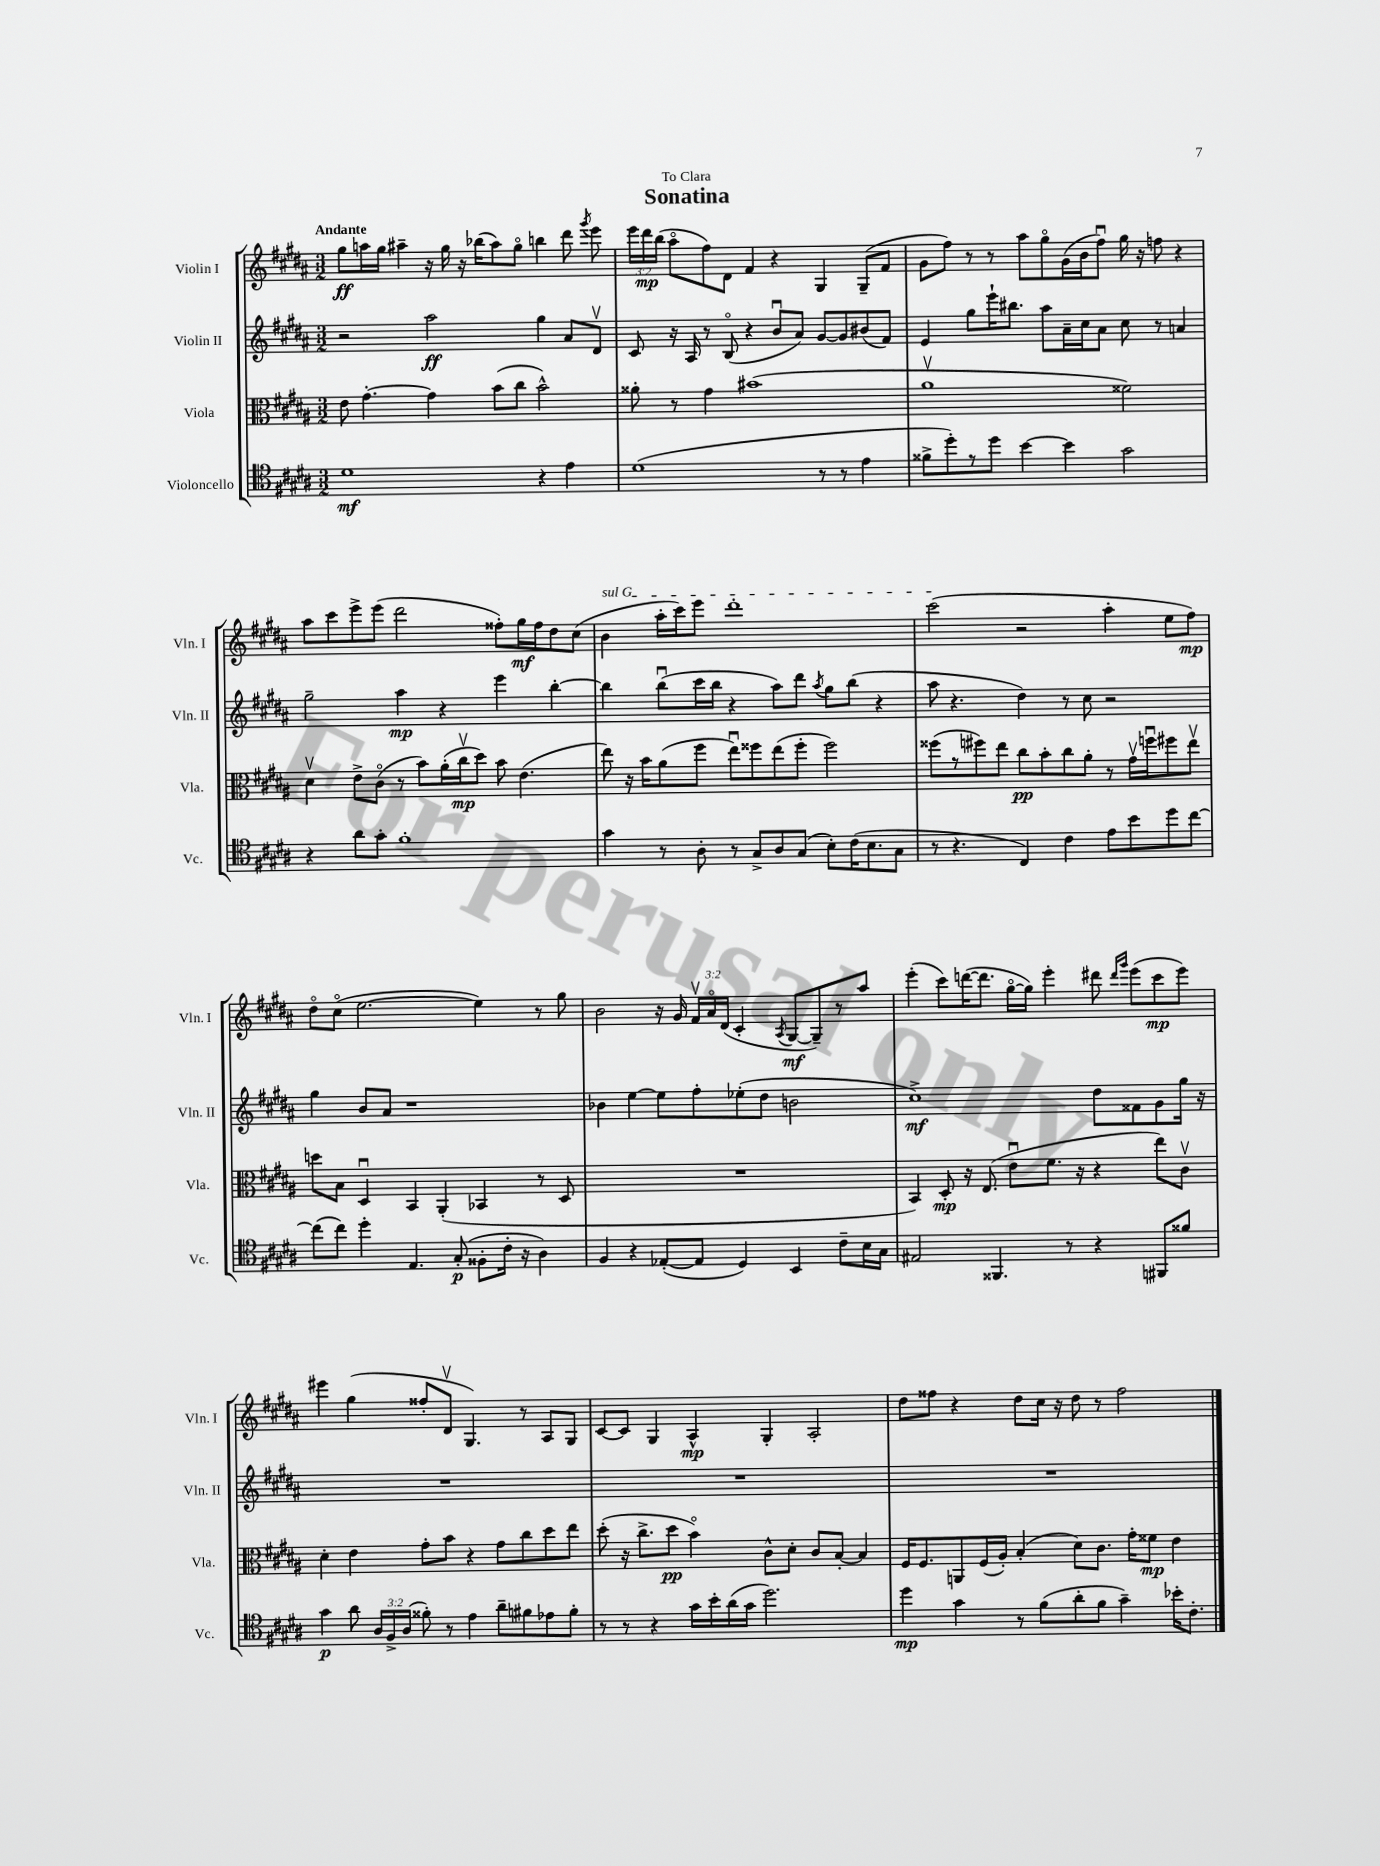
\header { title = "Sonatina" dedication = "To Clara" }
<<
\new StaffGroup <<
\new Staff = "s0" \with { instrumentName = "Violin I" shortInstrumentName = "Vln. I" } {
    \clef treble \key b \major \numericTimeSignature \time 3/2 \override Staff.TupletNumber.text = #tuplet-number::calc-fraction-text \tempo "Andante"
    \autoBeamOff gis''8[\ff a''16 gis''16] ais''4-- r16 gis''16 r16 bes''16[( ais''8) gis''8]\flageolet b''4 dis'''8 \acciaccatura { gis'''8 } e'''8 |
    \tuplet 3/2 { e'''16[ dis'''16\mp b''16]( } ais''8[\flageolet fis''8) dis'8] fis'4 r4 gis4 gis8[--( fis'8] |
    gis'8[ fis''8]) r8 r8 ais''8[ gis''8\flageolet gis'16( b'16 fis''8]\downbow) gis''16 r16 f''8 r4 |
    ais''8[ cis'''8 e'''8-> e'''8]( dis'''2 fisis''8[-.) gis''16\mf fisis''16 dis''8 cis''8]( |
    \once \override TextSpanner.bound-details.left.text = \markup { \italic "sul G" } b'4\startTextSpan ais''16[-. cis'''16) e'''8] dis'''1-. |
    cis'''2\stopTextSpan( r2 ais''4-. e''8[ fis''8]\mp) |
    dis''8[\flageolet cis''8]\flageolet( e''2.~ e''4) r8 gis''8 |
    b'2 r16 gis'16 \tuplet 3/2 { fis'16[\upbow ais'16\flageolet dis'16]( } cis'4-. \acciaccatura { ais8 } gis8[~\mf gis8--) r8 ais''8] |
    e'''4-.( cis'''8[) d'''16~( d'''8.] gis''16[~\flageolet gis''16]) e'''4-. dis'''8 \grace { dis'''16[ gis'''16] } e'''8[( cis'''8\mp e'''8]) |
    eis'''4 gis''4( fisis''8[-. dis'8]\upbow gis4.) r8 ais8[ gis8] |
    cis'8[~ cis'8] gis4 ais4-^\mp gis4-. ais2-. |
    dis''8[ fisis''8] r4 dis''8[ cis''16] r16 dis''8 r8 fisis''2 \bar "|." |
}
\new Staff = "s1" \with { instrumentName = "Violin II" shortInstrumentName = "Vln. II" } {
    \clef treble \key b \major \numericTimeSignature \time 3/2
    \autoBeamOff r2 ais''2\ff gis''4 ais'8[ dis'8]\upbow |
    cis'8 r16 ais16 r8 b8\flageolet( r4 b'8[\downbow ais'8]) gis'8[~ gis'8 bis'8( fis'8]) |
    e'4 gis''8[ e'''16-! bis''8.] ais''8[ ais'16-- cis''16 ais'8] cis''8 r8 a'4 |
    gis''2-- ais''4\mp r4 e'''4 b''4~-. |
    b''4 b''8[\downbow( cis'''16 b''16] r4 ais''8[) dis'''8] \acciaccatura { ais''8 } gis''8[ b''8]( r4 |
    ais''8 r4. dis''4) r8 cis''8 r2 |
    gis''4 b'8[ ais'8] r1 |
    bes'4 e''4~ e''8[ fis''8-. ees''8-.( dis''8] b'2 |
    cis''1->\mf) dis''8[ fisis'8 gis'8 gis''16] r16 |
    R1. |
    R1. |
    R1. \bar "|." |
}
\new Staff = "s2" \with { instrumentName = "Viola" shortInstrumentName = "Vla." } {
    \clef alto \key b \major \numericTimeSignature \time 3/2
    \autoBeamOff e'8 gis'4.~-. gis'4 b'8[( cis''8] b'2-^) |
    aisis'8-. r8 gis'4 bis'1( |
    ais'1\upbow fisis'2) |
    dis'4\upbow e'8[-> cis'8]\flageolet( r8 b'8[) ais'16-.( cis''16\upbow\mp dis''8]) b'8 e'4.( |
    e''8) r16 b'16[ ais'8( fis''8] e''8[\downbow) fisis''8 e''8( fisis''8]-. fisis''2) |
    fisis''8[( r8 fis''8) e''8] cis''8[\pp b'8-. cis''8 ais'8]-. r8 gis'16[\upbow f''16\downbow fis''8 e''8]\upbow |
    d''8[ b8] dis4\downbow b,4 ais,4-.( bes,4 r8 dis8 |
    R1. |
    b,4) dis8-.\mp r16 e8.( e'8[\downbow fis'8.] r16 r4 e''8[) cis'8]\upbow |
    dis'4-. e'4 gis'8[-. b'8] r4 gis'8[ cis''8 dis''8 e''8] |
    dis''8-.( r16 cis''8.[-> dis''8]\pp b'4\flageolet) cis'8[-^ dis'8]-. cis'8[ b8]~-. b4 |
    fis16[ fis8. a,8 fis16( ais16]-.) b4-.( dis'8[) cis'8.] gis'16[-. fisis'8]\mp e'4 \bar "|." |
}
\new Staff = "s3" \with { instrumentName = "Violoncello" shortInstrumentName = "Vc." } {
    \clef tenor \key b \major \numericTimeSignature \time 3/2 \override Staff.TupletNumber.text = #tuplet-number::calc-fraction-text
    \autoBeamOff dis'1\mf r4 e'4 |
    dis'1( r8 r8 e'4 |
    fisis'8[-> dis''8-.) r8 dis''8] b'4~ b'4 gis'2 |
    r4 ais'8[ gis'8]-. fis'1-. |
    gis'4 r8 ais8-. r8 gis8[-> ais8 gis8]( b8[-.) cis'16( b8. gis8] |
    r8 r4. cis4) cis'4 e'8[ b'8 dis''8 cis''8]~ |
    cis''8[( cis''8]) dis''4-. e4. gis8-.\p( fisis8[-. cis'16]-. r16 ais4) |
    fis4 r4 ees8[~-.( ees8] dis4) b,4 cis'8[-- b16 gis16] |
    eis2 fisis,4. r8 r4 fis,8[ fisis'8] |
    gis'4\p ais'8 \tuplet 3/2 { ais16[ fis16-> ais16]( } fisis'8-.) r8 e'4 ais'8[-- fis'8 ees'8 fis'8]-. |
    r8 r8 r4 gis'16[ b'16-. ais'16( gis'16] dis''2.) |
    dis''4\mp gis'4 r8 fis'8[( ais'8-. fis'8] gis'4--) bes'16[-. cis'8.]-. \bar "|." |
}
>>
>>
\layout { \context { \Score \remove "Bar_number_engraver" } }
